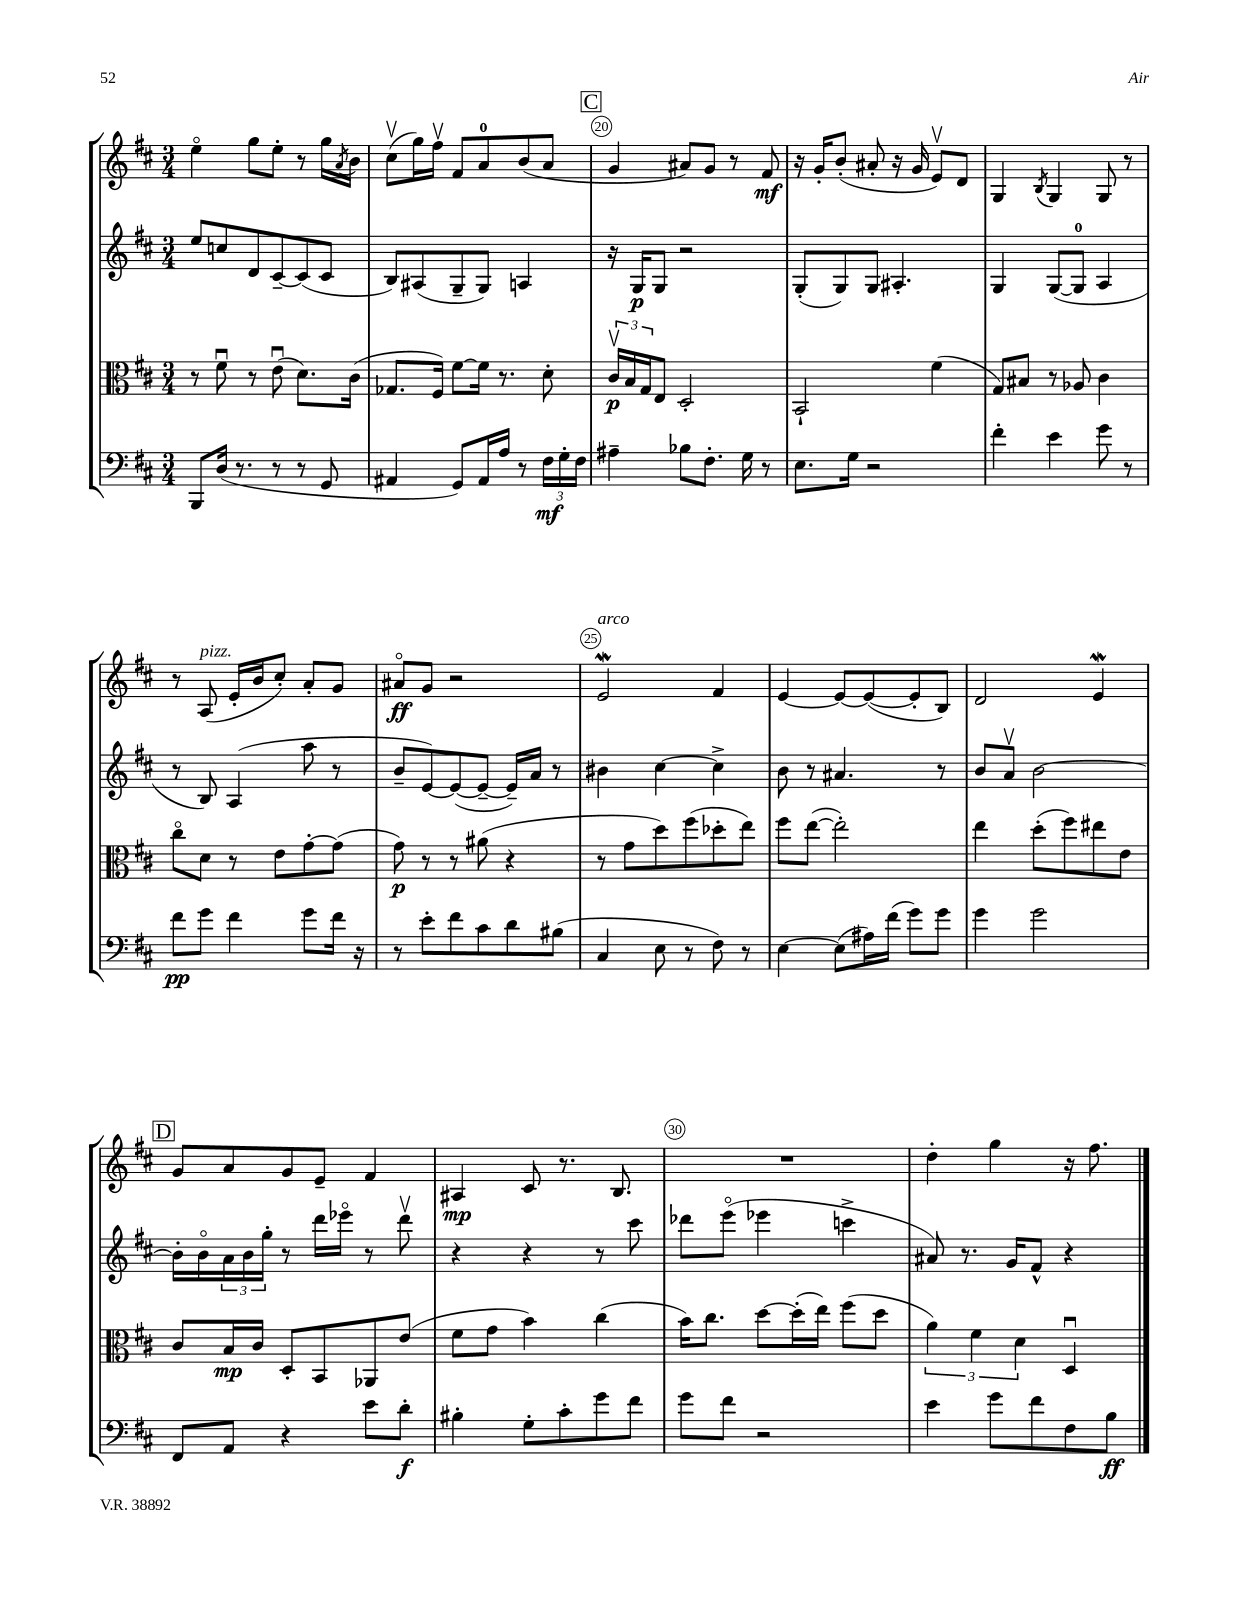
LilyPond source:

<<
\new StaffGroup <<
\new Staff = "s0" {
    \clef treble \key d \major \numericTimeSignature \time 3/4
    e''4\flageolet g''8 e''8-. r8 g''16 \acciaccatura { a'8 } b'16 |
    cis''8\upbow( g''16) fis''16\upbow fis'8 a'8-0 b'8( a'8 |
    \mark \markup { \box "C" } g'4 ais'8) g'8 r8 fis'8\mf |
    r16 g'16-. b'8-.( ais'8-. r16 g'16 e'8\upbow) d'8 |
    g4 \acciaccatura { b8 } g4 g8 r8 |
    r8 a8^\markup { \italic "pizz." }( e'16-. b'16 cis''8-.) a'8-. g'8 |
    ais'8\flageolet\ff g'8 r2 |
    e'2\mordent^\markup { \italic "arco" } fis'4 |
    e'4~ e'8~ e'8~( e'8-. b8) |
    d'2 e'4\mordent |
    \mark \markup { \box "D" } g'8 a'8 g'8 e'8-- fis'4 |
    ais4\mp cis'8 r8. b8. |
    R2. |
    d''4-. g''4 r16 fis''8. \bar "|." |
}
\new Staff = "s1" {
    \clef treble \key d \major \numericTimeSignature \time 3/4
    e''8 c''8 d'8 cis'8~-- cis'8( cis'8 |
    b8) ais8( g8-- g8) a4 |
    \mark \markup { \box "C" } r16 g16\p g8 r2 |
    g8-.( g8) g8 ais4.-. |
    g4 g8~( g8-0 a4 |
    r8 b8) a4( a''8 r8 |
    b'8-- e'8~) e'8~( e'8~-- e'16--) a'16 r8 |
    bis'4 cis''4~ cis''4-> |
    b'8 r8 ais'4. r8 |
    b'8 a'8\upbow b'2~ |
    \mark \markup { \box "D" } b'16-. b'16\flageolet \tuplet 3/2 { a'16 b'16 g''16-. } r8 d'''16 ees'''16\flageolet r8 d'''8\upbow |
    r4 r4 r8 cis'''8 |
    des'''8 e'''8\flageolet( ees'''4 c'''4-> |
    ais'8) r8. g'16 fis'8-^ r4 \bar "|." |
}
\new Staff = "s2" {
    \clef alto \key d \major \numericTimeSignature \time 3/4
    r8 fis'8\downbow r8 e'8\downbow( d'8.) cis'16( |
    ges8. fis16) fis'8~ fis'16 r8. d'8-. |
    \mark \markup { \box "C" } \tuplet 3/2 { cis'16\upbow\p b16 g16 } e8 d2-. |
    b,2-! fis'4( |
    g8) bis8 r8 aes8 cis'4 |
    cis''8\flageolet d'8 r8 e'8 g'8~-. g'8( |
    g'8\p) r8 r8 ais'8( r4 |
    r8 g'8 d''8) fis''8( des''8-. e''8) |
    fis''8 e''8~( e''2-.) |
    e''4 d''8-.( fis''8) eis''8 e'8 |
    \mark \markup { \box "D" } cis'8 b16\mp cis'16 d8-. b,8 aes,8 e'8( |
    fis'8 g'8 b'4) cis''4( |
    b'16) cis''8. d''8~ d''16-.( e''16) fis''8( d''8 |
    \tuplet 3/2 { a'4) fis'4 d'4 } d4\downbow \bar "|." |
}
\new Staff = "s3" {
    \clef bass \key d \major \numericTimeSignature \time 3/4
    b,,8 d16( r8. r8 r8 g,8 |
    ais,4 g,8) ais,16 a16 r8 \tuplet 3/2 { fis16\mf g16-. fis16 } |
    \mark \markup { \box "C" } ais4-- bes8 fis8.-. g16 r8 |
    e8. g16 r2 |
    fis'4-. e'4 g'8 r8 |
    fis'8\pp g'8 fis'4 g'8 fis'16 r16 |
    r8 e'8-. fis'8 cis'8 d'8 bis8( |
    cis4 e8 r8 fis8) r8 |
    e4~ e8( ais16) fis'16( g'8) g'8 |
    g'4 g'2 |
    \mark \markup { \box "D" } fis,8 a,8 r4 e'8 d'8-.\f |
    bis4-. g8-. cis'8-. g'8 fis'8 |
    g'8 fis'8 r2 |
    e'4 g'8 fis'8 fis8 b8\ff \bar "|." |
}
>>
>>
\layout { \context { \Score currentBarNumber = #18 \override BarNumber.break-visibility = ##(#f #t #t) barNumberVisibility = #(every-nth-bar-number-visible 5) \override BarNumber.stencil = #(make-stencil-circler 0.1 0.3 ly:text-interface::print) } }
